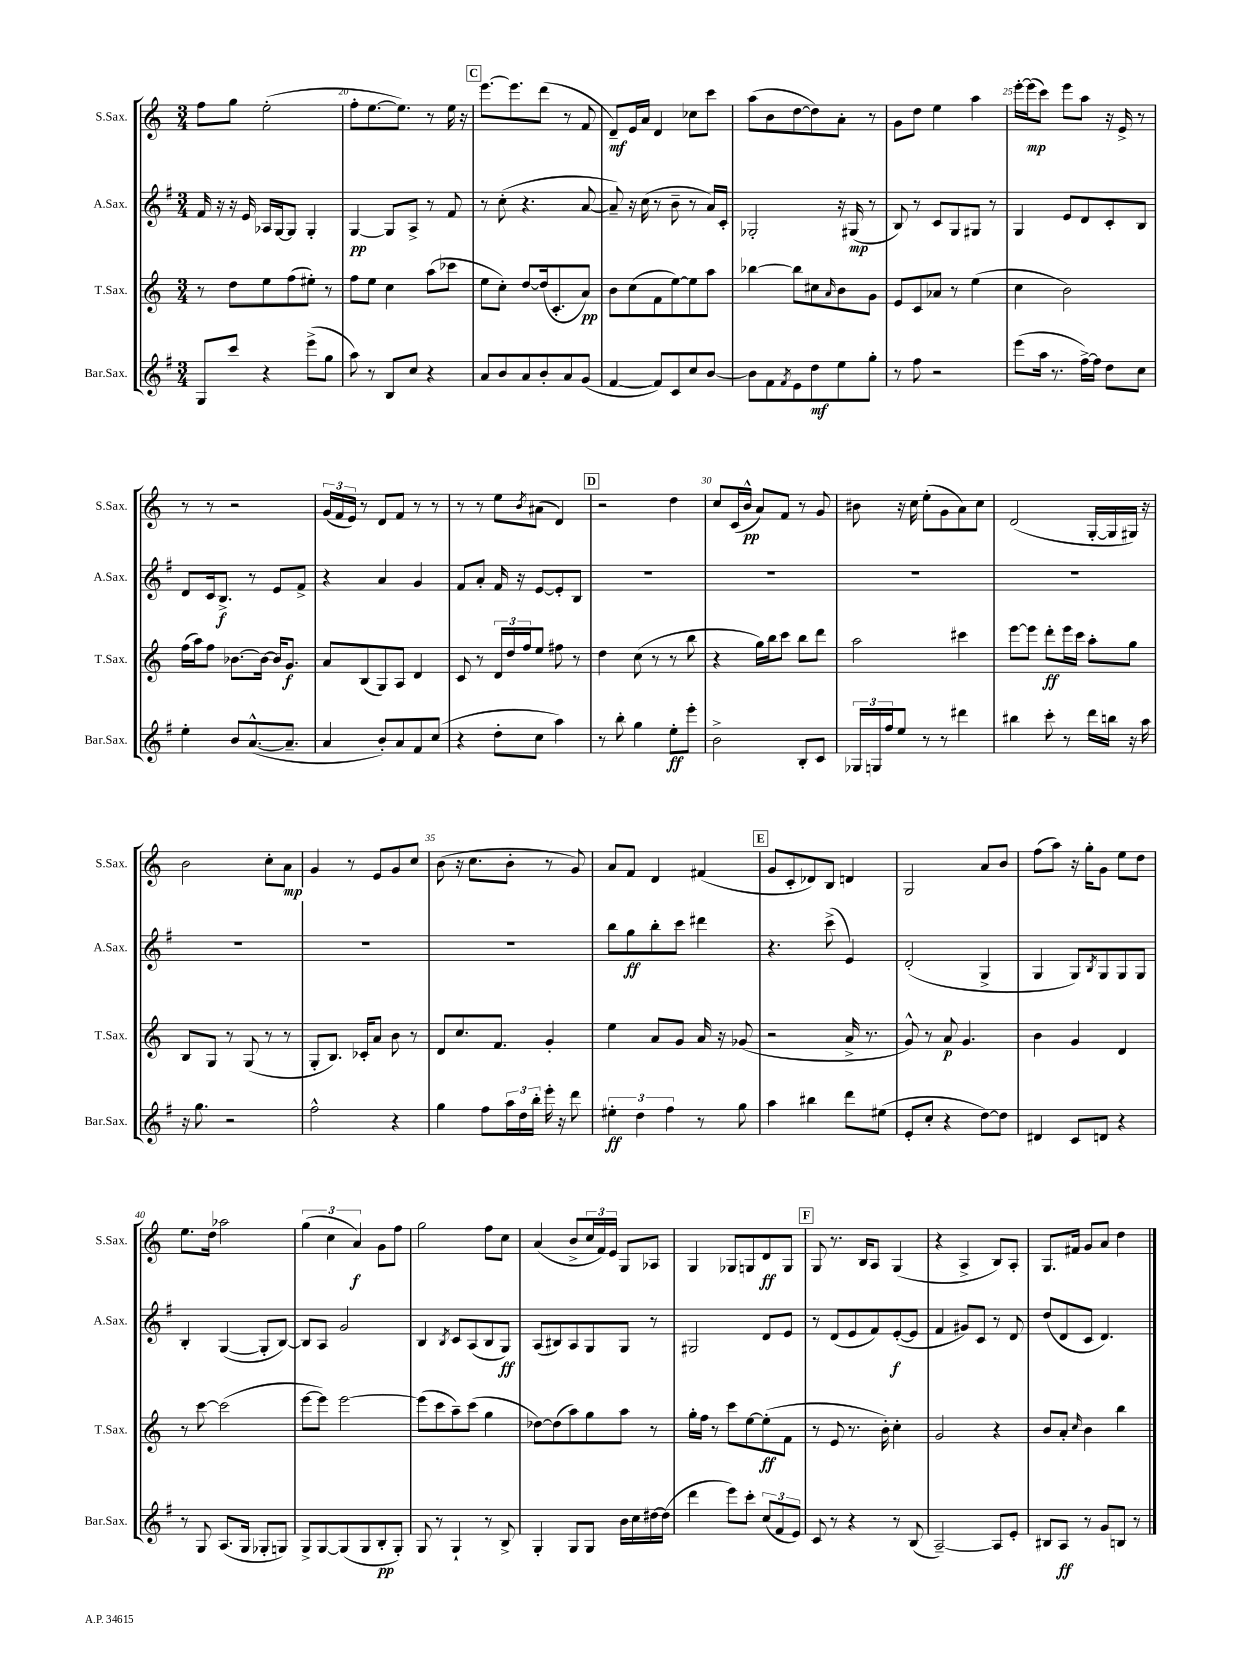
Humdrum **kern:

**kern	**kern	**kern	**kern
*staff4	*staff3	*staff2	*staff1
*clefG2	*clefG2	*clefG2	*clefG2
*k[f#]	*k[]	*k[f#]	*k[]
*M3/4	*M3/4	*M3/4	*M3/4
8G	8r	16f#	8ff
.	.	16r	.
8ccc	8dd	16r	8gg
.	.	16e	.
4r	8ee	16A-	(2ee'
.	.	[16G	.
.	(8ff	8G]	.
(8eee^	8ee#')	4G'	.
8gg	8r	.	.
=	=	=	=
8aa)	8ff	[4G	8ff'
8r	8ee	.	[8.ee
8B	4cc	8G]	.
.	.	.	8.ee])
8cc	.	8A^	.
4r	(8aa	8r	8r
.	8ccc-	8f#	16ee
.	.	.	16r
=	=	=	=
8a	8ee	8r	[8.eee
8b	8cc')	(8cc'	.
.	.	.	8.eee]
8a	[8dd	4.r	.
8b'	(16dd]	.	(8ddd
.	8.c'	.	.
8a	.	.	8r
(8g	8a)	[8a	8f
=	=	=	=
[4f#	8b	8a~])	8d~)
.	(8cc	16r	16e
.	.	(16cc	16a
8f#])	8f	8r	4d
8c	[8ee)	8b~	.
8cc	8ee]	8r	8cc-
[8b	8aa	16a)	8ccc
.	.	16c'	.
=	=	=	=
8b]	[4bb-	2G-'	(8aa
8f#	.	.	8b
8qf#	.	.	.
8e	8bb-]	.	[8dd
8dd	8cc#	.	8dd])
.	16qqa	.	.
8ee	8b	16r	8a'
.	.	(16G#	.
8gg'	8g	8r	8r
=	=	=	=
8r	8e	8B)	8g
8ff#	8c	8r	8dd
2r	8a-	8c	4ee
.	8r	8G	.
.	(4ee	8G#	4aa
.	.	8r	.
=	=	=	=
(8eee	4cc	4G	[16eee'
.	.	.	(16eee]
16aa	.	.	8ccc)
8.r	.	.	.
.	2b)	8e	8eee
[16ff#^)	.	8d	8aa
16ff#]	.	.	.
8dd	.	8c'	16r
.	.	.	16e^
8cc	.	8B	8r
=	=	=	=
4ee'	(16ff	8d	8r
.	16aa)	.	.
.	8ff	16c	8r
.	.	8.B^	.
8b	[8.b-	.	2r
([8.a^^	.	8r	.
.	16b-_	.	.
.	16b-]	8e	.
8.a~]	8.g	.	.
.	.	8f#^	.
=	=	=	=
4a	8a	4r	(24g
.	.	.	24f
.	.	.	24e)
.	(8B	.	8r
8b')	8G)	4a	8d
8a	8A	.	8f
8f#	4d	4g	8r
(8cc	.	.	8r
=	=	=	=
4r	8c	8f#	8r
.	8r	8a'	8r
8dd'	24d	16f#	8ee
.	24dd	.	.
.	.	16r	.
.	24ff	.	.
.	.	.	8qb
8cc	8ee	[8e	(8a#
4aa)	8ff#	8e']	4d)
.	8r	8B	.
=	=	=	=
8r	4dd	2.r	2r
8bb'	.	.	.
4gg	(8cc	.	.
.	8r	.	.
8ee'	8r	.	4dd
8eee'	8bb	.	.
=	=	=	=
2b^	4r	2.r	8cc
.	.	.	(16c
.	.	.	16b^^
.	16gg)	.	8a)
.	16bb	.	.
.	8ccc	.	8f
8B'	8bb	.	8r
8c	8ddd	.	8g
=	=	=	=
24G-	2aa	2.r	8b#
24G	.	.	.
24ff#	.	.	.
8ee	.	.	16r
.	.	.	16cc
8r	.	.	(8ee'
8r	.	.	8g
4ddd#	4ccc#	.	8a)
.	.	.	8cc
=	=	=	=
4bb#	[8eee	2.r	(2d
.	8eee]	.	.
8ccc'	8ddd'	.	.
8r	16eee	.	.
.	16ccc	.	.
16ddd	8aa'	.	[16G'
16bb	.	.	16G]
16r	8gg	.	16G#)
16aa	.	.	16r
=	=	=	=
16r	8B	2.r	2b
8.gg	.	.	.
.	8G	.	.
2r	8r	.	.
.	(8G	.	.
.	8r	.	8cc'
.	8r	.	8a
=	=	=	=
2ff#^^	8G'	2.r	4g
.	8.B)	.	.
.	.	.	8r
.	16c-'	.	.
.	8a	.	8e
4r	8b	.	8g
.	8r	.	8cc
=	=	=	=
4gg	8d	2.r	(8b
.	8.cc	.	16r
.	.	.	8.cc
8ff#	.	.	.
.	8.f	.	.
24aa	.	.	8b'
24dd	.	.	.
24bb'	.	.	.
16eee'	4g'	.	8r
16r	.	.	.
8ddd	.	.	8g)
=	=	=	=
6ee#'	4ee	8bb	8a
.	.	8gg	8f
6dd	.	.	.
.	8a	8bb'	4d
6ff#	.	.	.
.	8g	8ccc	.
8r	16a	4ddd#	(4f#
.	16r	.	.
8gg	(8g-	.	.
=	=	=	=
4aa	2r	4.r	8g
.	.	.	8c'
4bb#	.	.	8d-)
.	.	(8ccc^	8B
8ddd	16a^	4e)	4d
.	8.r	.	.
(8ee#	.	.	.
=	=	=	=
8e'	8g^^)	(2d'	2G
8cc'	8r	.	.
4r	8a	.	.
.	4.g	.	.
[8dd)	.	4G^	8a
8dd]	.	.	8b
=	=	=	=
4d#	4b	4G	(8ff
.	.	.	8aa)
8c	4g	8G)	16r
.	.	.	16gg'
.	.	8qB	.
8d	.	8G	8g
4r	4d	8G	8ee
.	.	8G	8dd
=	=	=	=
8r	8r	4B'	8.ee
8G	[8ccc	.	.
.	.	.	16dd
(8.A	(2ccc]	([4G	2aa-
16G	.	.	.
8G-'	.	8G']	.
8G)	.	[8B)	.
=	=	=	=
8G^	[8eee	8B]	(6gg
[8G	8eee])	8A	.
.	.	.	6cc
(8G]	[2eee	2g	.
.	.	.	6a)
8G	.	.	.
8B'	.	.	8g
8G')	.	.	8ff
=	=	=	=
8G	(8eee]	4B	2gg
8r	8ccc	.	.
.	.	8qB	.
4G`	8aa~)	8c	.
.	(8ccc	(8A	.
8r	4gg	8B	8ff
8B^	.	8G)	8cc
=	=	=	=
4G'	[8dd-)	(8A	(4a
.	(8dd-]	8B#)	.
8G	8aa)	8A	8b^
8G	8gg	8G	24cc
.	.	.	24f)
.	.	.	24e
16b	8aa	8G	8G
16cc	.	.	.
[16dd#	8r	8r	8A-
(16dd#]	.	.	.
=	=	=	=
4ddd	16gg'	2G#	4G
.	16ff	.	.
.	8r	.	.
8eee)	8ccc	.	8G-
8ccc'	[8ee	.	8G
(12cc	(8ee']	8d	8d
12f#	.	.	.
.	8f	8e	8G
12e)	.	.	.
=	=	=	=
8c	8r	8r	8G
8r	8e	(8d	8.r
4r	8.r	8e	.
.	.	.	16B
.	.	8f#)	8A
.	16b')	.	.
8r	4cc'	([8e'	(4G
(8B	.	8e]	.
=	=	=	=
[2A~)	2g	4f#	4r
.	.	8g#)	4A^
.	.	8c	.
8A]	4r	8r	8B)
8e'	.	8d	8A'
=	=	=	=
8B#	8b	(8dd	8.G
8A	8a'	8d	.
.	.	.	16f#
.	16qqcc	.	.
8r	4b	8c	8g
8g	.	4.d)	8a
8B	4bb	.	4dd
8r	.	.	.
==	==	==	==
*-	*-	*-	*-
